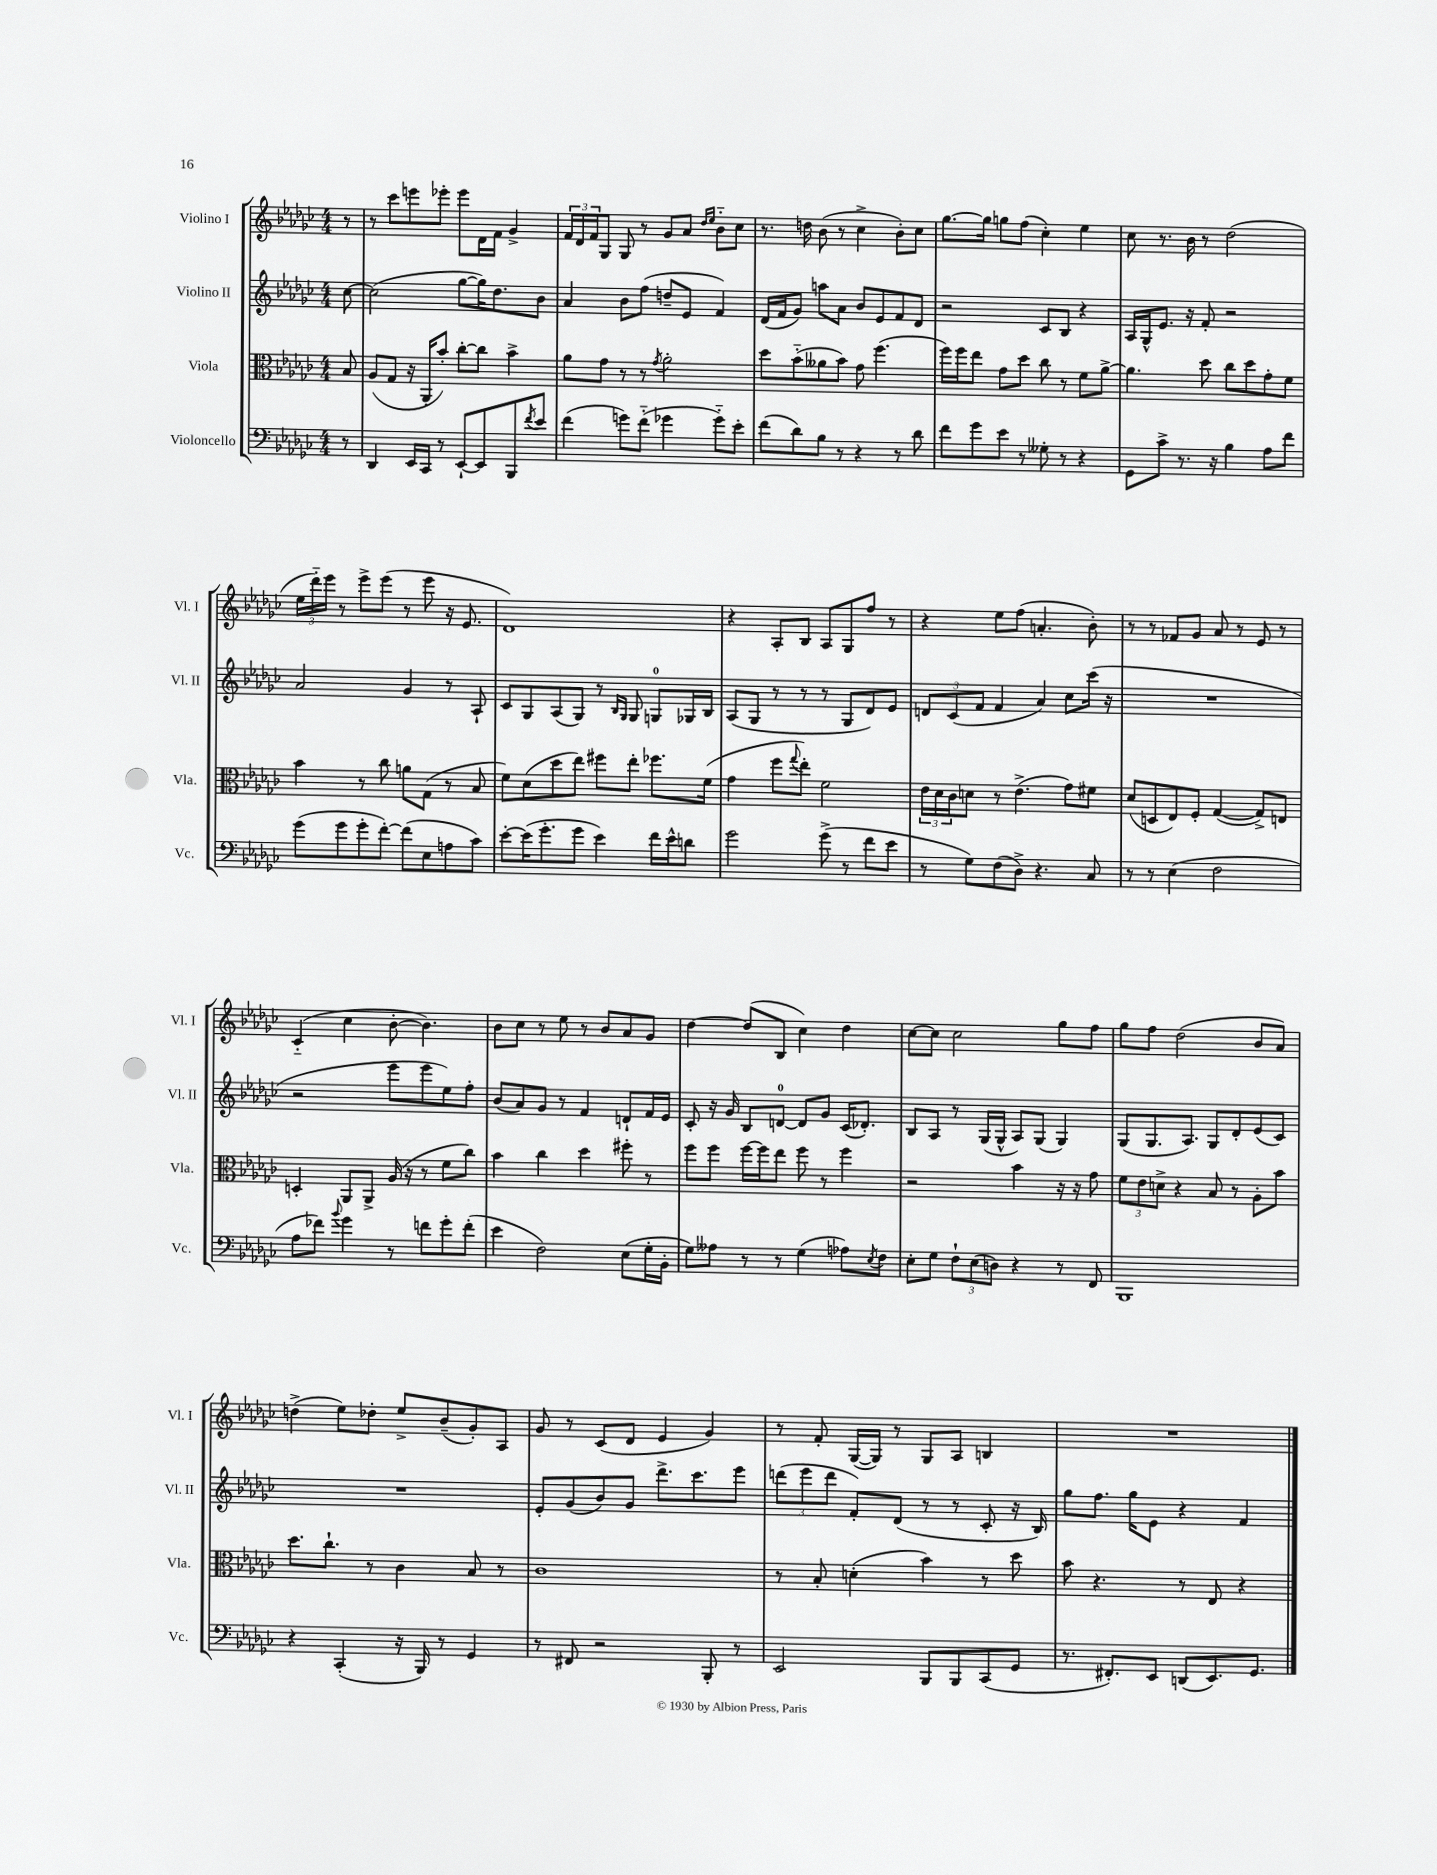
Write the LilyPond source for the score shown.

<<
\new StaffGroup <<
\new Staff = "s0" \with { instrumentName = "Violino I" shortInstrumentName = "Vl. I" } {
    \clef treble \key ges \major \numericTimeSignature \time 4/4 \partial 8
    r8 |
    r8 ces'''8 e'''8 ees'''8-. ees'''8 des'16 f'16 ges'4-> |
    \tuplet 3/2 { f'16 des'16 f'16 } ges8 ges8 r8 ges'8 aes'8 \grace { des''16 ees''16 } bes'8-_ ces''8 |
    r8. d''16 bes'8( r8 ces''4-> bes'8-.) ces''8 |
    ges''8.~ ges''16 g''8 f''8( ces''4-.) ees''4 |
    ces''8 r8. bes'16 r8 des''2( |
    \tuplet 3/2 { ees''16 des'''16-_) ees'''16 } r8 ees'''8-> ees'''8( r8 ees'''8 r16 ees'8. |
    des'1) |
    r4 aes8-. bes8 aes8 ges8 f''8 r8 |
    r4 ees''8 f''8( a'4.-. bes'8-.) |
    r8 r8 fes'8 ges'8 aes'8 r8 ees'8 r8 |
    ces'4-_( ces''4 bes'8~-. bes'4.) |
    bes'8 ces''8 r8 ees''8 r8 bes'8 aes'8 ges'8 |
    des''4~ des''8( bes8 ces''4) des''4 |
    ces''8~ ces''8 ces''2 ges''8 f''8 |
    ges''8 f''8 des''2( bes'8 aes'8) |
    d''4->( ees''8) des''8-. ees''8-> bes'8--( ges'8-.) aes8 |
    ges'8 r8 ces'8( des'8 ees'4 ges'4) |
    r8 f'8-. ges16~( ges16) r8 ges8 aes8 b4 |
    R1 \bar "|." |
}
\new Staff = "s1" \with { instrumentName = "Violino II" shortInstrumentName = "Vl. II" } {
    \clef treble \key ges \major \numericTimeSignature \time 4/4 \partial 8
    ces''8~ |
    ces''2( ges''8~ ges''16) des''8. bes'8 |
    aes'4 bes'8 f''8( d''8-- ees'8 f'4) |
    des'16( f'16 ges'8) a''8 aes'8 bes'8 ees'8 f'8 des'8 |
    r2 ces'8 bes8 r4 |
    aes16 ges16-^ ees'8. r16 f'8-. r2 |
    aes'2 ges'4 r8 aes8-! |
    ces'8 ges8 aes8( ges8) r8 \grace { bes16 ges16 } ges8 g8-0 ges16 bes16 |
    aes8( ges8 r8 r8 r8 ges8 des'8) ees'8 |
    \tuplet 3/2 { d'8 ces'8( f'8 } f'4 aes'4) ces''8 ces'''16( r16 |
    R1 |
    r2 ees'''8 ees'''8 ees''8) f''8-. |
    bes'8( aes'8) ges'8 r8 f'4 d'8-! f'16 ees'16 |
    ces'8-. r16 ges'16 bes8 d'8-0~ d'8 ges'8 ces'16( des'8.-.) |
    bes8 aes8 r8 ges16( ges16-^ aes8) ges8( ges4) |
    ges8( ges8. aes8.) ges8 des'8-. ees'8( ces'8) |
    R1 |
    ees'8-. ges'8( bes'8) ges'8 des'''8.-> ces'''8. ees'''8 |
    \tuplet 3/2 { d'''8( ees'''8 d'''8 } f'8-.) des'8( r8 r8 ces'8-. r16 bes16) |
    ges''8 f''8. ges''16 ees'8 r4 f'4 \bar "|." |
}
\new Staff = "s2" \with { instrumentName = "Viola" shortInstrumentName = "Vla." } {
    \clef alto \key ges \major \numericTimeSignature \time 4/4 \partial 8
    bes8 |
    aes8( ges8 r16 aes,16-. bes'8-.) ces''8~-. ces''8 bes'4-> |
    aes'8 ges'8 r8 r8 \acciaccatura { ges'8 } aes'2-. |
    des''8 bes'8-_( aeses'8 bes'8) ges'8 f''4.( |
    f''16) f''16 ees''8 ges'8 des''8 ces''8 r8 f'8 aes'8~-> |
    aes'4. des''8 ces''8 des''8 ges'8-. f'8 |
    bes'4 r8 ces''8 a'8 ges8( r8 bes8 |
    f'8) des'8( des''8 ees''8) fis''8 ees''8-. fes''8. f'16( |
    ges'4 f''8 \appoggiatura { ges''8 } ees''8-.) f'2 |
    \tuplet 3/2 { ees'16 des'16 ces'16 } d'8 r8 ees'4.->( ges'8) fis'8 |
    des'8( d8 ees8) f8-. ges4~( ges8->) e8 |
    d4-. aes,8 aes,8-> aes16( r16 r8 f'8 ces''8) |
    bes'4 ces''4 des''4 fis''8-. r8 |
    f''8 f''8 f''16~ f''16 ees''8 f''8 r8 f''4 |
    r2 bes'4 r16 r16 ges'8 |
    \tuplet 3/2 { f'8 ees'8 d'8-> } r4 bes8 r8 aes8-. bes'8 |
    des''8. ces''8.-! r8 ces'4 bes8 r8 |
    ces'1 |
    r8 bes8-. d'4-.( bes'4) r8 des''8 |
    bes'8 r4. r8 ees8 r4 \bar "|." |
}
\new Staff = "s3" \with { instrumentName = "Violoncello" shortInstrumentName = "Vc." } {
    \clef bass \key ges \major \numericTimeSignature \time 4/4 \partial 8
    r8 |
    des,4 ees,16 ces,16 r8 ees,8~-! ees,8 bes,,8 \acciaccatura { f'8 } ees'8 |
    f'4( g'8) f'8-_( ges'4 ges'8-_) ees'8-. |
    f'8( des'8) bes8 r8 r4 r8 des'8 |
    f'8 ges'8 ees'8 r8 geses8-. r8 r4 |
    ges,8 ces'8-> r8. r16 bes4 aes8 f'8 |
    ges'8( ges'8 ges'8-. f'8~-.) f'8( ees8 a8 ces'8) |
    ees'8~-. ees'16( ges'8.-. ges'8 ees'4) f'16 ees'16-^ d'8 |
    ges'2 ges'8->( r8 f'8 ees'8 |
    r8 ges8) f8( des8->) r4. ces8 |
    r8 r8 ees4( f2 |
    aes8 fes'8) \appoggiatura { bes'8 } ges'4 r8 f'8 ges'8-. f'8-.( |
    ees'4 f2) ees8( ges16-. bes,16-. |
    ges8) aeses8 r8 r8 ges4( aes8) \acciaccatura { ees8 } f8 |
    ees8-. ges8 \tuplet 3/2 { f8-! ees8( d8) } r4 r8 f,8 |
    bes,,1 |
    r4 ces,4-.( r16 bes,,16) r8 ges,4 |
    r8 fis,8 r2 bes,,8-. r8 |
    ees,2 bes,,8 bes,,8 ces,8( ges,8 |
    r8. fis,8.-.) ees,8 d,8( ees,8.) ges,8. \bar "|." |
}
>>
>>
\layout { \context { \Score \remove "Bar_number_engraver" } }
